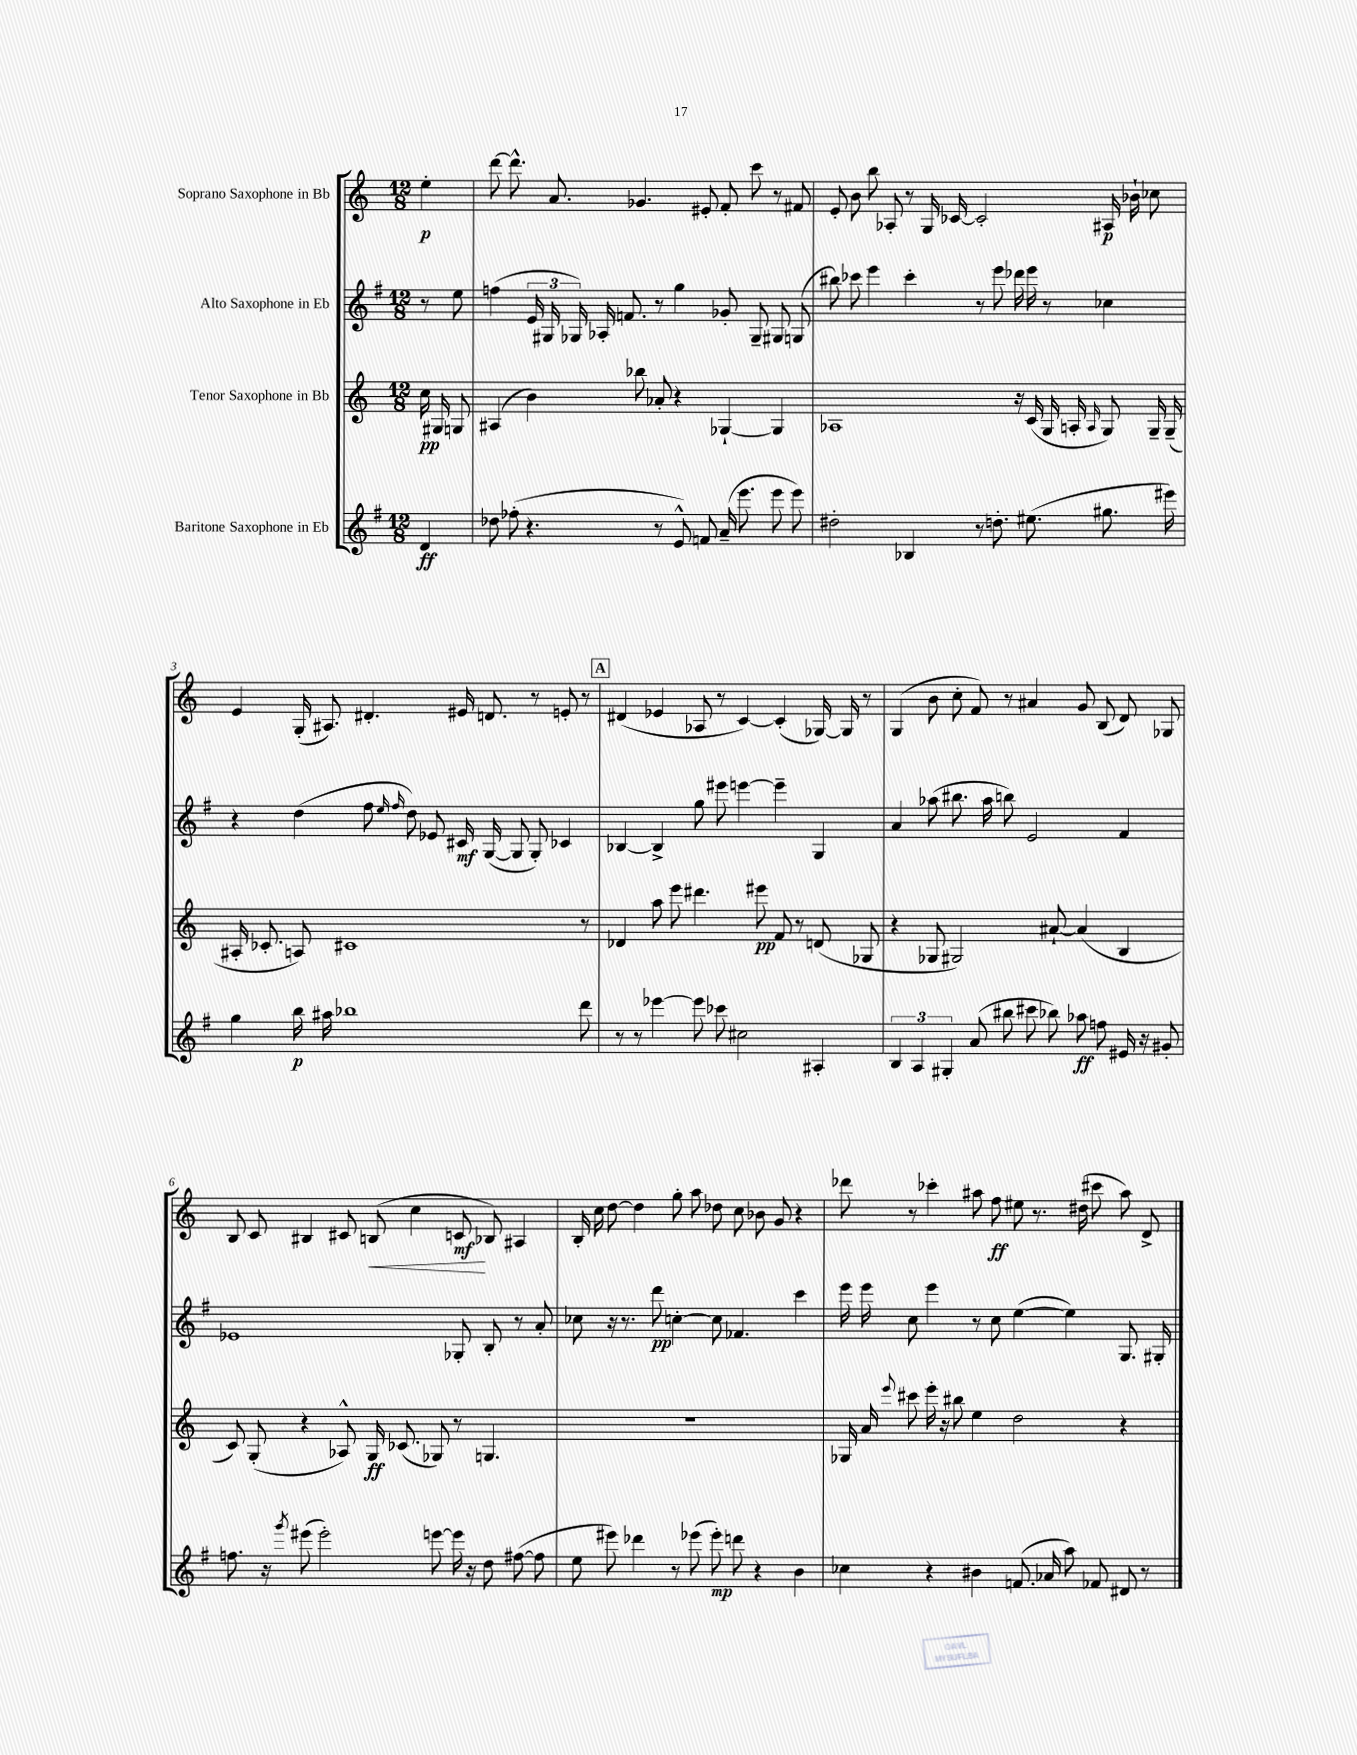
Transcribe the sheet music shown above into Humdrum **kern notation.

**kern	**dynam	**kern	**dynam	**kern	**dynam	**kern	**dynam
*part4	*part4	*part3	*part3	*part2	*part2	*part1	*part1
*staff4	*staff4	*staff3	*staff3	*staff2	*staff2	*staff1	*staff1
*I"Baritone Saxophone in Eb	*	*I"Tenor Saxophone in Bb	*	*I"Alto Saxophone in Eb	*	*I"Soprano Saxophone in Bb	*
*clefG2	*	*clefG2	*	*clefG2	*	*clefG2	*
*k[f#]	*	*k[]	*	*k[f#]	*	*k[]	*
*M12/8	*	*M12/8	*	*M12/8	*	*M12/8	*
=	=	=	=	=	=	=	=
4d/	ff	16cc\	pp	8r	.	4ee'\	p
.	.	16G#X/	.	.	.	.	.
.	.	8Gn/	.	8ee\	.	.	.
=1	=1	=1	=1	=1	=1	=1	=1
8dd-X\	.	(4A#X/	.	(4ffn\	.	[8ddd\	.
(8ff-X'\	.	.	.	.	.	8.ddd^^\]	.
4.r	.	4b\)	.	24e/	.	.	.
.	.	.	.	24G#X/	.	.	.
.	.	.	.	.	.	8.a/	.
.	.	.	.	24G-X/)	.	.	.
.	.	.	.	16A-X'/	.	.	.
.	.	.	.	8.fn/	.	.	.
.	.	8bb-X\	.	.	.	4.g-X/	.
8r	.	8a-X'/	.	8r	.	.	.
8e^^/)	.	4r	.	4gg\	.	.	.
8fn/	.	.	.	.	.	8e#X'/	.
(16a~/	.	[4G-X`/	.	8g-X'/	.	8f'/	.
8.eee\	.	.	.	.	.	.	.
.	.	.	.	8G-~/	.	8ccc\	.
8eee\	.	4G-/]	.	8G#X/	.	8r	.
8eee\)	.	.	.	(8Gn/	.	8f#X/	.
=2	=2	=2	=2	=2	=2	=2	=2
2dd#X'\	.	1A-X	.	8bb#X\)	.	8e'/	.
.	.	.	.	8ccc-X\	.	8b\	.
.	.	.	.	4eee\	.	8bb\	.
.	.	.	.	.	.	8A-X'/	.
4B-X/	.	.	.	4ccc-'\	.	8r	.
.	.	.	.	.	.	16G/	.
.	.	.	.	.	.	[16c-X/	.
8r	.	.	.	8r	.	2c-'/]	.
8.ddn'\	.	.	.	8eee\	.	.	.
.	.	16r	.	16ddd-X\	.	.	.
(8.ee#X\	.	(16c/	.	16eee\	.	.	.
.	.	16G/	.	8r	.	.	.
.	.	16An'/	.	.	.	.	.
.	.	16qqA/	.	.	.	.	.
8.gg#X\	.	8G/)	.	4cc-X\	.	16A#X/	p
.	.	.	.	.	.	16b-X`\	.
.	.	16G~/	.	.	.	8cc-X\	.
16eee#X\)	.	(16G~/	.	.	.	.	.
!!LO:LB:g=z
=3	=3	=3	=3	=3	=3	=3	=3
4gg\	.	16A#X'/	.	4r	.	4e/	.
.	.	8.c-X'/	.	.	.	.	.
16bb\	p	8An/)	.	(4dd\	.	(16G'/	.
16aa#X\	.	.	.	.	.	8.A#X/)	.
1bb-X	.	1c#X	.	.	.	.	.
.	.	.	.	8ff#\	.	4.d#X'/	.
.	.	.	.	16qqee/	.	.	.
.	.	.	.	16qqff#/	.	.	.
.	.	.	.	8dd\)	.	.	.
.	.	.	.	8e-X/	.	.	.
.	.	.	.	16c#X/	mf	16e#X/	.
.	.	.	.	([16G/	.	8.dn/	.
.	.	.	.	8G/]	.	.	.
.	.	.	.	8G'/)	.	8r	.
.	.	.	.	4c-X/	.	8en'/	.
8ddd\	.	8r	.	.	.	8r	.
!!LO:REH:place=s1:t=A
=4	=4	=4	=4	=4	=4	=4	=4
8r	.	4d-X/	.	[4B-X/	.	(4d#X/	.
8r	.	.	.	.	.	.	.
[4eee-X\	.	8aa\	.	4B-^/]	.	4e-X/	.
.	.	8eee\	.	.	.	.	.
8eee-\]	.	4.ddd#X\	.	8gg\	.	8A-X/	.
8ccc-X\	.	.	.	8eee#X\	.	8r	.
2cc#X\	.	.	.	[4eeen\	.	[4c/)	.
.	.	8eee#X\	pp	.	.	.	.
.	.	8f/	.	4eee~\]	.	(4c'/]	.
.	.	8r	.	.	.	.	.
4A#X'/	.	(8dn/	.	4G/	.	[16G-X/)	.
.	.	.	.	.	.	16G-/]	.
.	.	8G-X/	.	.	.	8r	.
=5	=5	=5	=5	=5	=5	=5	=5
6B/	.	4r	.	4a/	.	(4G/	.
6A/	.	.	.	.	.	.	.
.	.	8G-X/	.	(8aa-X\	.	8b\	.
6G#X'/	.	.	.	.	.	.	.
.	.	2G#X/)	.	8.bb#X\	.	8cc'\	.
(8a/	.	.	.	.	.	8f/)	.
.	.	.	.	16aa-\	.	.	.
8bb#X\	.	.	.	8bbn\)	.	8r	.
8ccc#X\	.	.	.	2e/	.	4a#X/	.
8bb-X\)	.	[8a#X`/	.	.	.	.	.
8aa-X\	ff	(4a#/]	.	.	.	8g/	.
8ffn\	.	.	.	.	.	(8B/	.
16e#X/	.	4B/	.	4f#/	.	8d/)	.
16r	.	.	.	.	.	.	.
8g#X'/	.	.	.	.	.	8G-X/	.
!!LO:LB:g=z
=6	=6	=6	=6	=6	=6	=6	=6
8.ffn\	.	8c/)	.	1e-X	.	8B/	.
.	.	(8G'/	.	.	.	8c/	.
16r	.	.	.	.	.	.	.
8qggg/	.	.	.	.	.	.	.
(8eee#X\	.	4r	.	.	.	4B#X/	.
2eee#'\)	.	.	.	.	.	.	.
.	.	8A-X^^/)	.	.	.	8c#X/	.
!	!	!	!	!	!	!	!LO:HP:b
.	.	16G/	ff	.	.	(8Bn/	<
.	.	(8.c-X/	.	.	.	.	.
.	.	.	.	.	.	4cc\	.
[8eeen\	.	8G-X/)	.	.	.	.	.
16eee\]	.	8r	.	8G-X'/	.	8cn/	mf
16r	.	.	.	.	.	.	.
8dd\	.	4.Gn/	.	8B'/	.	8B-X/)	[
([8ff#X\	.	.	.	8r	.	4A#X/	.
8ff#\]	.	.	.	8a'/	.	.	.
=7	=7	=7	=7	=7	=7	=7	=7
8ee\	.	1.r	.	8cc-X\	.	16B'/	.
.	.	.	.	.	.	16cc\	.
8eee#X\)	.	.	.	16r	.	[8dd\	.
.	.	.	.	8.r	.	.	.
4ddd-X\	.	.	.	.	.	4dd\]	.
.	.	.	.	8ddd\	pp	.	.
8r	.	.	.	[4ccn'\	.	8gg'\	.
(8eee-X\	.	.	.	.	.	8aa\	.
8eee-'\)	mp	.	.	8cc\]	.	8dd-X\	.
8dddn\	.	.	.	4.f-X/	.	8cc\	.
4r	.	.	.	.	.	8b-X\	.
.	.	.	.	.	.	8g/	.
4b\	.	.	.	4ccc\	.	4r	.
=8	=8	=8	=8	=8	=8	=8	=8
4cc-X\	.	16G-X/	.	16eee\	.	8ddd-X\	.
.	.	16a/	.	16eee\	.	.	.
.	.	8qqeee/	.	.	.	.	.
.	.	8ccc#X\	.	8cc\	.	8r	.
4r	.	16eee'\	.	4eee\	.	4ccc-X'\	.
.	.	16r	.	.	.	.	.
.	.	8bb#X\	.	.	.	.	.
4b#X\	.	4ee\	.	8r	.	8aa#X\	.
.	.	.	.	8cc\	.	8ff\	ff
(8.fn/	.	2dd\	.	([4ee\	.	8ee#X\	.
.	.	.	.	.	.	8.r	.
16a-X/	.	.	.	.	.	.	.
8aa\)	.	.	.	4ee\])	.	.	.
.	.	.	.	.	.	(16dd#X\	.
8f-X/	.	.	.	.	.	8ccc#X\	.
8d#X/	.	4r	.	8.G/	.	8aa#\)	.
8r	.	.	.	.	.	8d^/	.
.	.	.	.	16G#X'/	.	.	.
==	==	==	==	==	==	==	==
*-	*-	*-	*-	*-	*-	*-	*-
